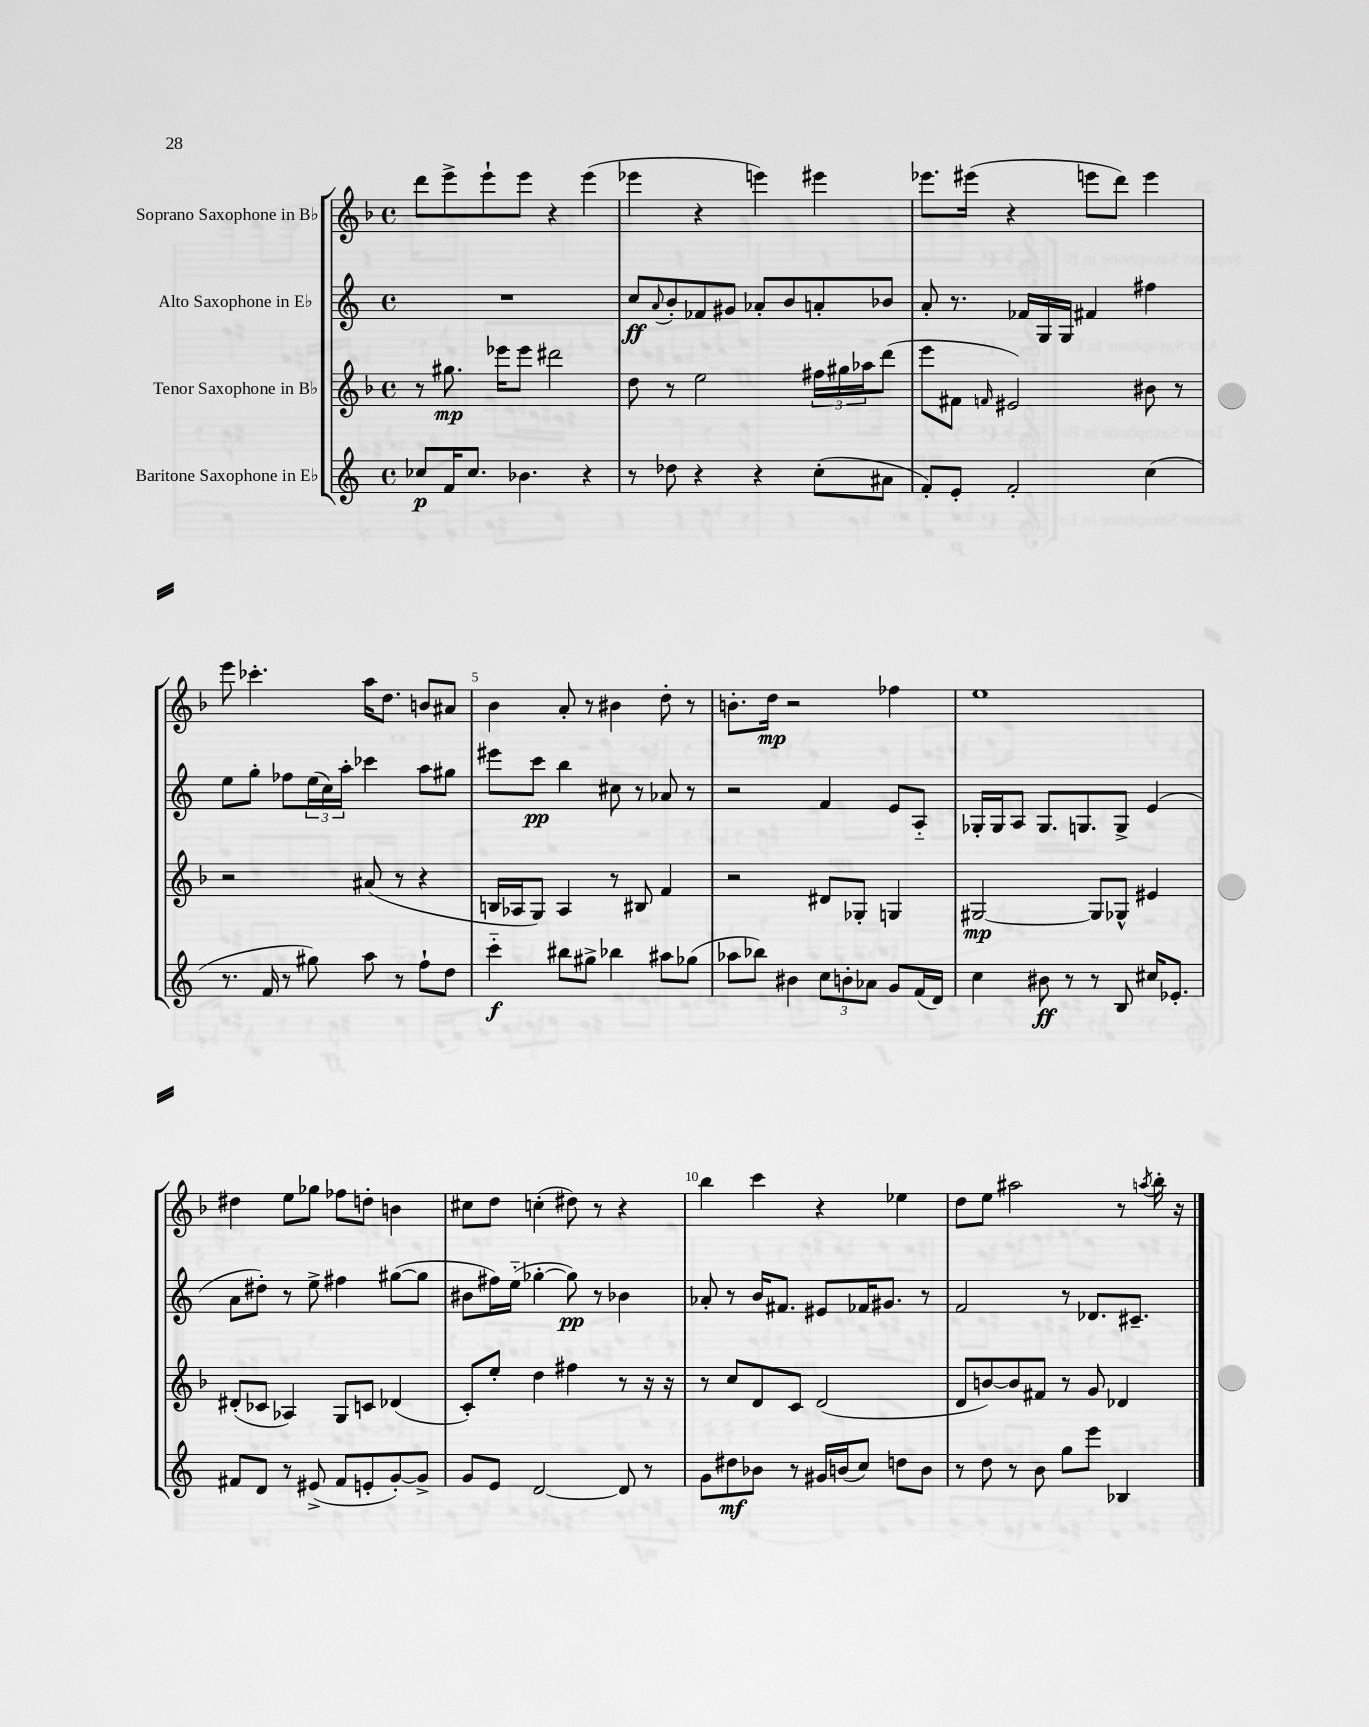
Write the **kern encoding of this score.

**kern	**kern	**kern	**kern
*staff4	*staff3	*staff2	*staff1
*clefG2	*clefG2	*clefG2	*clefG2
*k[]	*k[b-]	*k[]	*k[b-]
*M4/4	*M4/4	*M4/4	*M4/4
*met(c)	*met(c)	*met(c)	*met(c)
8cc-	8r	1r	8ddd
16f	8.gg#	.	8eee^
8.cc-	.	.	.
.	.	.	8eee`
.	16eee-	.	.
4.b-	8eee-	.	8eee
.	2ddd#	.	4r
4r	.	.	(4eee
=	=	=	=
8r	8dd	8cc	4eee-
.	.	8qqa	.
8dd-	8r	8b'	.
4r	2ee	8f-	4r
.	.	8g#	.
4r	.	8a-'	4eee)
.	.	8b	.
(8cc'	24ff#	8a'	4eee#
.	24gg#	.	.
.	24aa-	.	.
8a#	(8ddd	8b-	.
=	=	=	=
8f')	8eee	8a'	8.eee-
8e'	8f#	8.r	.
.	.	.	(16eee#
.	16qqf	.	.
2f'	2e#)	.	4r
.	.	16f-	.
.	.	16G	.
.	.	16G	.
.	.	4f#	8eee
.	.	.	8ddd)
(4cc	8b#	4ff#	4eee
.	8r	.	.
=	=	=	=
8.r	2r	8ee	8eee
.	.	8gg'	4.ccc-'
16f	.	.	.
8r	.	8ff-	.
8gg#)	.	(24ee	.
.	.	24cc)	.
.	.	24aa'	.
8aa	(8a#	4ccc-	16aa
.	.	.	8.dd
8r	8r	.	.
8ff`	4r	8aa	8b
8dd	.	8gg#	8a#
=	=	=	=
4ccc'~	16B	8eee#	4b-
.	16A-	.	.
.	8G)	8ccc	.
8bb#	4A-	4bb	8a'
8gg#^	.	.	8r
4bb-	8r	8cc#	4b#
.	8B#	8r	.
8aa#	4f	8a-	8dd'
(8gg-	.	8r	8r
=	=	=	=
8aa-	2r	2r	8.b'
8bb-)	.	.	.
.	.	.	16dd
4b#	.	.	2r
12cc	8d#	4f	.
12b'	.	.	.
.	8G-'	.	.
12a-	.	.	.
8g	4G	8e	4ff-
(16f	.	8A'~	.
16d)	.	.	.
=	=	=	=
4cc	[2G#	16G-'	1ee
.	.	16G-	.
.	.	8A	.
8b#	.	8.G-	.
8r	.	.	.
.	.	8.G	.
8r	8G#]	.	.
8B	8G-^^	8G^	.
16cc#	4e#	(4e	.
8.e-'	.	.	.
=	=	=	=
8f#	(8d#'	8a	4dd#
8d	8c-	8dd#')	.
8r	4A-)	8r	8ee
(8e#^	.	8ee^	8gg-
8f#	8G	4ff#	8ff-
8e'	8c	.	8dd'
[8g')	(4d-	([8gg#	4b
8g^]	.	8gg#]	.
=	=	=	=
8g	8c')	8b#	8cc#
8e	8ee'	16ff#)	8dd
.	.	(16ee'~	.
[2d	4dd	[4gg-'	(4cc'
.	4ff#	8gg-])	8dd#)
.	.	8r	8r
8d]	8r	4b-	4r
8r	16r	.	.
.	16r	.	.
=	=	=	=
8g	8r	8a-'	4bb-
8dd#	8cc	8r	.
8b-	8d	16b	4ccc
.	.	8.f#	.
8r	8c	.	.
16g#	(2d	8e#	4r
(16b	.	.	.
8cc)	.	16f-	.
.	.	8.g#	.
8dd	.	.	4ee-
8b	.	8r	.
=	=	=	=
8r	8d	2f	8dd
8dd	[8b)	.	8ee
8r	8b]	.	2aa#
8b	8f#	.	.
8gg	8r	8r	.
8eee	8g	8.d-	.
4B-	4d-	.	8r
.	.	8.c#~	.
.	.	.	8qaa
.	.	.	16bb-'
.	.	.	16r
==	==	==	==
*-	*-	*-	*-
